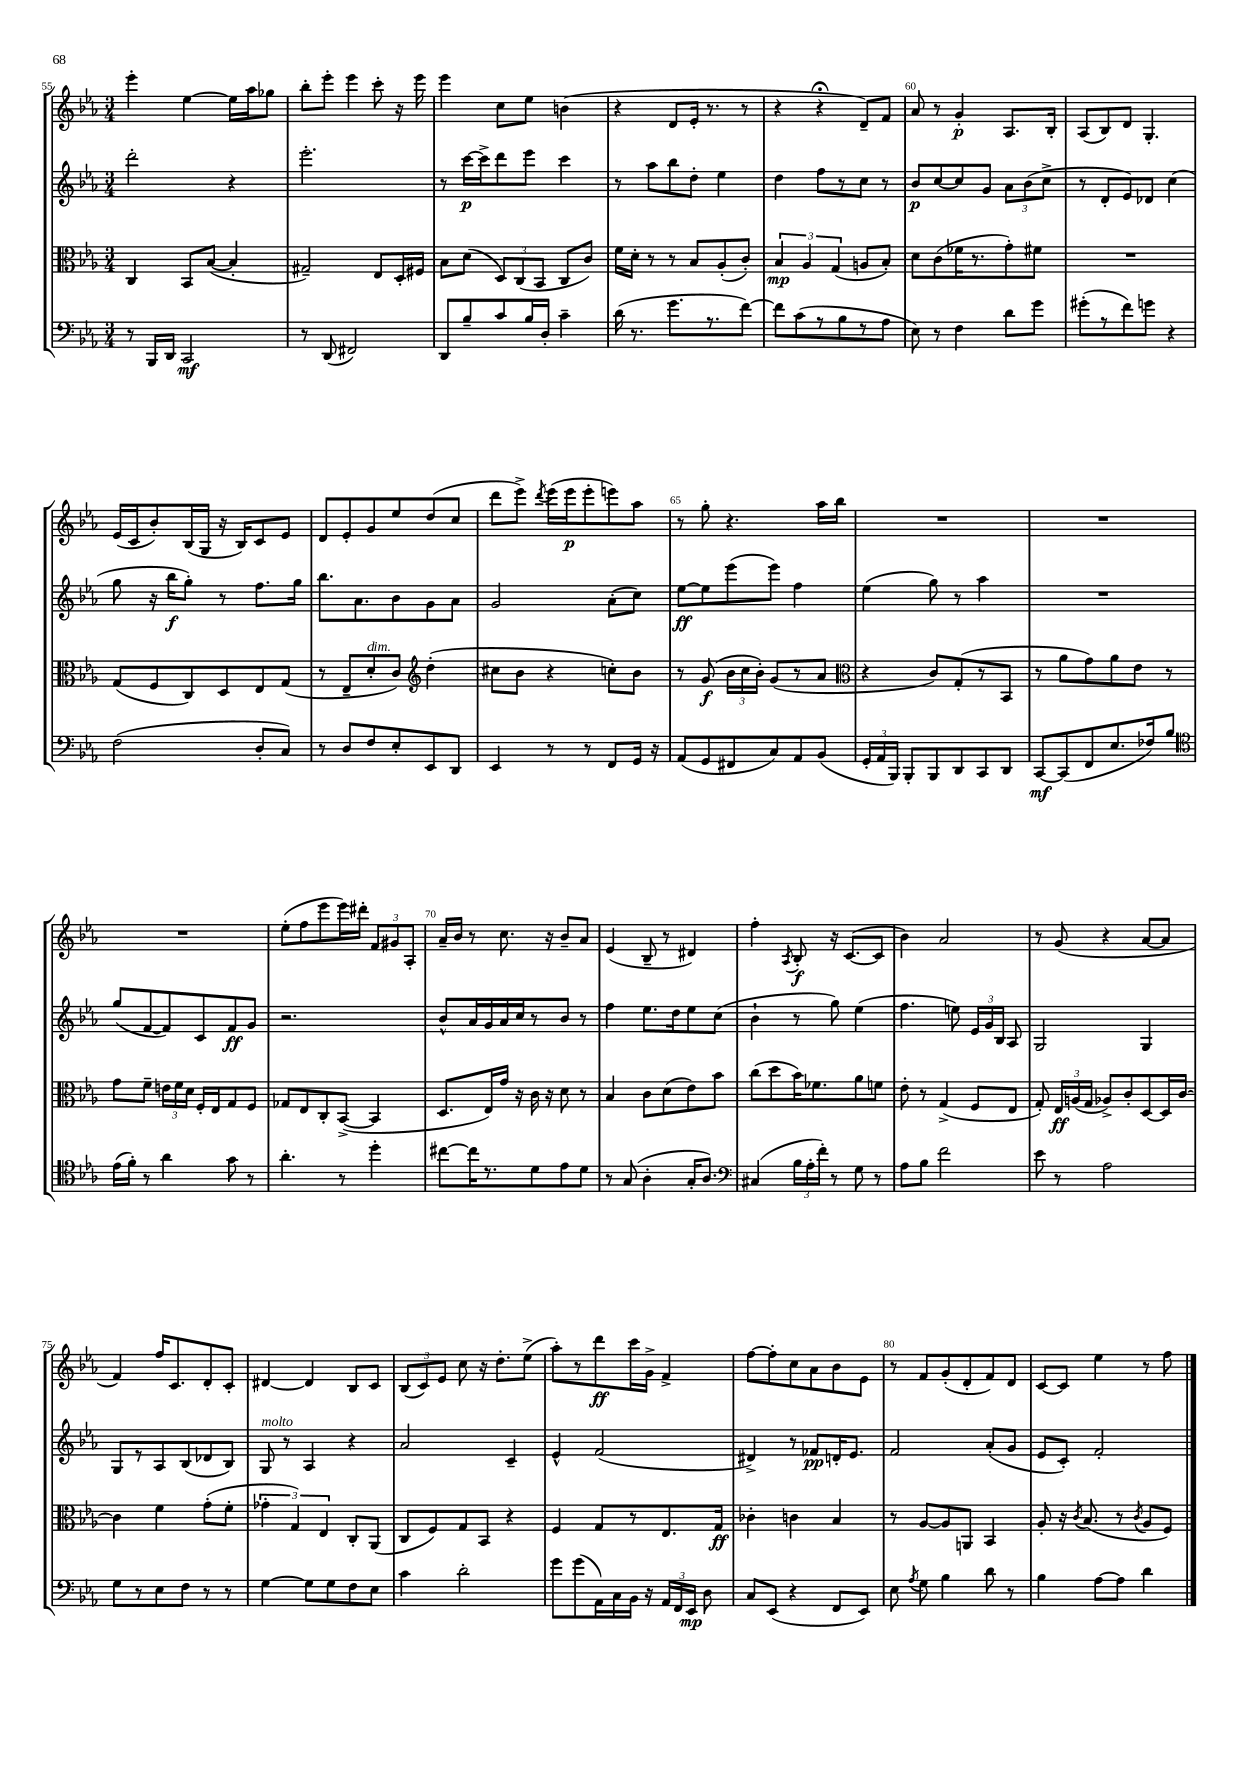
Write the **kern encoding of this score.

**kern	**dynam	**kern	**dynam	**kern	**dynam	**kern	**dynam
*part4	*part4	*part3	*part3	*part2	*part2	*part1	*part1
*staff4	*staff4	*staff3	*staff3	*staff2	*staff2	*staff1	*staff1
*clefF4	*	*clefC3	*	*clefG2	*	*clefG2	*
*k[b-e-a-]	*	*k[b-e-a-]	*	*k[b-e-a-]	*	*k[b-e-a-]	*
*M3/4	*	*M3/4	*	*M3/4	*	*M3/4	*
=55	=55	=55	=55	=55	=55	=55	=55
8r	.	4C/	.	2ddd'\	.	4eee-'\	.
16BBB-/LL	.	.	.	.	.	.	.
16DD/JJ	.	.	.	.	.	.	.
2CC/	mf	8BB-/L	.	.	.	[4ee-\	.
.	.	([8B-/J	.	.	.	.	.
.	.	4B-'/]	.	4r	.	16ee-\LL]	.
.	.	.	.	.	.	16aa-\J	.
.	.	.	.	.	.	8gg-X\J	.
=56	=56	=56	=56	=56	=56	=56	=56
8r	.	2G#X~/)	.	2.eee-'\	.	8bb-'\L	.
(8DD/	.	.	.	.	.	8eee-'\J	.
2FF#X/)	.	.	.	.	.	4eee-\	.
.	.	8E-/L	.	.	.	8ccc'\	.
.	.	16D'/L	.	.	.	16r	.
.	.	16F#X/JJ	.	.	.	16eee-\	.
=57	=57	=57	=57	=57	=57	=57	=57
8DD/L	.	8B-\L	.	8r	.	4eee-\	.
8B-~/	.	(8d\J	.	[16ccc\LL	p	.	.
.	.	.	.	16ccc^\J]	.	.	.
8c/	.	12D/L)	.	8ddd\	.	8cc\L	.
.	.	(12C/	.	.	.	.	.
16B-/L	.	.	.	8eee-\J	.	8ee-\J	.
.	.	12BB-/J	.	.	.	.	.
16D'/JJ	.	.	.	.	.	.	.
4c~\	.	8C/L	.	4ccc\	.	(4bn\	.
.	.	8c/J)	.	.	.	.	.
=58	=58	=58	=58	=58	=58	=58	=58
(16d\	.	16f\LL	.	8r	.	4r	.
8.r	.	16d'\JJ	.	.	.	.	.
.	.	8r	.	8aa-\L	.	.	.
8.g\L	.	8r	.	8bb-\	.	8d/L	.
.	.	8B-/L	.	8dd'\J	.	16e-'/Jk	.
8.r	.	.	.	.	.	8.r	.
.	.	(8A-'/	.	4ee-\	.	.	.
[8f\J)	.	8c'/J)	.	.	.	8r	.
=59	=59	=59	=59	=59	=59	=59	=59
8f\L]	.	6B-/	mp	4dd\	.	4r	.
(8c\	.	.	.	.	.	.	.
.	.	6A-/	.	.	.	.	.
8r	.	.	.	8ff\L	.	4r;<	.
.	.	(6G/	.	.	.	.	.
8B-\	.	.	.	8r	.	.	.
8r	.	8An/L	.	8cc\J	.	8d~/L)	.
8A-\J	.	8B-'/J)	.	8r	.	8f/J	.
=60	=60	=60	=60	=60	=60	=60	=60
8E-\)	.	8d\L	.	8b-/L	p	8a-/	.
8r	.	(8c\	.	[8cc/	.	8r	.
4F\	.	16f-X\K	.	8cc/]	.	4g'/	p
.	.	8.r	.	.	.	.	.
.	.	.	.	8g/J	.	.	.
8d\L	.	8g'\)	.	12a-\L	.	8.A-/L	.
.	.	.	.	(12b-\	.	.	.
8g\J	.	8f#X\J	.	.	.	.	.
.	.	.	.	12cc^\J	.	.	.
.	.	.	.	.	.	16B-'/Jk	.
=61	=61	=61	=61	=61	=61	=61	=61
(8g#X'\L	.	2.r	.	8r	.	(8A-/L	.
8r	.	.	.	8d'/L	.	8B-/)	.
8f\)	.	.	.	8e-/)	.	8d/J	.
8gn\J	.	.	.	8d-X/J	.	4.G'/	.
4r	.	.	.	(4cc\	.	.	.
!!LO:LB:g=z
=62	=62	=62	=62	=62	=62	=62	=62
(2F\	.	(8G/L	.	8gg\	.	(16e-/LL	.
.	.	.	.	.	.	16c/J	.
.	.	8F/	.	16r	.	8b-'/)	.
.	.	.	.	16bb-\KL	f	.	.
.	.	8C/)	.	8gg'\J)	.	(16B-/L	.
.	.	.	.	.	.	16G/JJ	.
.	.	8D/	.	8r	.	16r	.
.	.	.	.	.	.	16B-/KL)	.
8D'/L	.	8E-/	.	8.ff\L	.	8c/	.
8C/J)	.	(8G/J	.	.	.	8e-/J	.
.	.	.	.	16gg\Jk	.	.	.
=63	=63	=63	=63	=63	=63	=63	=63
8r	.	8r	.	8.bb-\L	.	8d/L	.
8D/L	.	8E-~/L	.	.	.	8e-'/	.
.	.	.	.	8.a-\	.	.	.
!	!	!LO:TX:a:i:t=dim.	!	!	!	!	!
8F/	.	8d'/	.	.	.	8g/	.
8E-'/	.	8c/J)	.	8b-\	.	8ee-/	.
*	*	*clefG2	*	*	*	*	*
8EE-/	.	(4dd'\	.	8g\	.	(8dd/	.
8DD/J	.	.	.	8a-\J	.	8cc/J	.
=64	=64	=64	=64	=64	=64	=64	=64
4EE-/	.	8cc#X\L	.	2g/	.	8ddd\L	.
.	.	8b-\J	.	.	.	8eee-^\J)	.
.	.	.	.	.	.	8qddd/	.
8r	.	4r	.	.	.	(16eee-\LL	.
.	.	.	.	.	.	16eee-\J	p
8r	.	.	.	.	.	8eee-'\	.
8FF/L	.	8ccn'\L)	.	(8a-'\L	.	8eeen\)	.
16GG/Jk	.	8b-\J	.	8cc\J)	.	8aa-\J	.
16r	.	.	.	.	.	.	.
=65	=65	=65	=65	=65	=65	=65	=65
(8AA-/L	.	8r	.	[8ee-\L	ff	8r	.
8GG/	.	(8g/	f	8ee-\]	.	8gg'\	.
8FF#X/	.	24b-\LL	.	(8eee-\	.	4.r	.
.	.	24cc\	.	.	.	.	.
.	.	24b-'\JJ)	.	.	.	.	.
8C/)	.	(8g/L	.	8eee-\J)	.	.	.
8AA-/	.	8r	.	4ff\	.	.	.
(8BB-/J	.	8a-/J	.	.	.	16aa-\LL	.
.	.	.	.	.	.	16bb-\JJ	.
=66	=66	=66	=66	=66	=66	=66	=66
*	*	*clefC3	*	*	*	*	*
24GG'/LL	.	4r	.	(4ee-\	.	2.r	.
24AA-/	.	.	.	.	.	.	.
24BBB-/JJ)	.	.	.	.	.	.	.
8BBB-'/L	.	.	.	.	.	.	.
8BBB-/	.	8c/L)	.	8gg\)	.	.	.
8DD/	.	(8G'/	.	8r	.	.	.
8CC/	.	8r	.	4aa-\	.	.	.
8DD/J	.	8BB-/J	.	.	.	.	.
=67	=67	=67	=67	=67	=67	=67	=67
[8CC/L	mf	8r	.	2.r	.	2.r	.
(8CC/]	.	8a-\L	.	.	.	.	.
8FF/	.	8g\)	.	.	.	.	.
8.E-/	.	8a-\	.	.	.	.	.
.	.	8e-\J	.	.	.	.	.
16F-X/k)	.	.	.	.	.	.	.
8B-/J	.	8r	.	.	.	.	.
!!LO:LB:g=z
=68	=68	=68	=68	=68	=68	=68	=68
*clefC4	*	*	*	*	*	*	*
(16e-\LL	.	8g\L	.	(8gg/L	.	2.r	.
16f'\JJ)	.	.	.	.	.	.	.
8r	.	8f~\J	.	[8f/	.	.	.
4a-\	.	24en\LL	.	8f/])	.	.	.
.	.	24f\	.	.	.	.	.
.	.	24d\JJ	.	.	.	.	.
.	.	16F'/LL	.	8c/	.	.	.
.	.	16E-/J	.	.	.	.	.
8g\	.	8G/	.	8f/	ff	.	.
8r	.	8F/J	.	8g/J	.	.	.
=69	=69	=69	=69	=69	=69	=69	=69
4.a-'\	.	8G-X/L	.	2.r	.	(8ee-'\L	.
.	.	8E-/	.	.	.	8ff\	.
.	.	8C'/	.	.	.	8eee-\	.
8r	.	([8BB-^/J	.	.	.	16eee-\L)	.
.	.	.	.	.	.	16ddd#X'\JJ	.
4dd'\	.	4BB-/]	.	.	.	12f/L	.
.	.	.	.	.	.	12g#X/	.
.	.	.	.	.	.	12A-'/J	.
=70	=70	=70	=70	=70	=70	=70	=70
[8cc#X\L	.	8.D/L	.	8b-^^/L	.	16a-~/LL	.
.	.	.	.	.	.	16b-/JJ	.
16cc#\K]	.	.	.	16a-/L	.	8r	.
8.r	.	16E-/L)	.	16g/	.	.	.
.	.	16g/JJ	.	16a-/	.	8.cc\	.
.	.	16r	.	16cc/J	.	.	.
8d\	.	16c\	.	8r	.	.	.
.	.	16r	.	.	.	16r	.
8e-\	.	8d\	.	8b-/J	.	8b-~/L	.
8d\J	.	8r	.	8r	.	8a-/J	.
=71	=71	=71	=71	=71	=71	=71	=71
8r	.	4B-/	.	4ff\	.	(4e-/	.
(8G/	.	.	.	.	.	.	.
4A-'\	.	8c\L	.	8.ee-\L	.	8B-~/	.
.	.	(8d\	.	.	.	8r	.
.	.	.	.	16dd\k	.	.	.
16G'/KL	.	8e-\)	.	8ee-\	.	4d#X/)	.
8.A-/J)	.	.	.	.	.	.	.
.	.	8b-\J	.	(8cc\J	.	.	.
=72	=72	=72	=72	=72	=72	=72	=72
*clefF4	*	*	*	*	*	*	*
(4C#X/	.	(8cc\L	.	4b-`\	.	4ff'\	.
.	.	8dd\	.	.	.	.	.
.	.	.	.	.	.	8qA-/	.
24B-\LL	.	16b-\K)	.	8r	.	8B-'/	f
24A-'\	.	.	.	.	.	.	.
.	.	8.f-X\	.	.	.	.	.
24f'\JJ)	.	.	.	.	.	.	.
8r	.	.	.	8gg\)	.	16r	.
.	.	.	.	.	.	([8.c/L	.
8G\	.	8a-\	.	(4ee-\	.	.	.
8r	.	8fn\J	.	.	.	8c/J]	.
=73	=73	=73	=73	=73	=73	=73	=73
8A-\L	.	8e-'\	.	4.ff\	.	4b-\)	.
8B-\J	.	8r	.	.	.	.	.
2f\	.	(4G^/	.	.	.	2a-/	.
.	.	.	.	8een\)	.	.	.
.	.	8F/L	.	24e-/LL	.	.	.
.	.	.	.	24g/	.	.	.
.	.	.	.	24B-/JJ	.	.	.
.	.	8E-/J	.	8A-/	.	.	.
=74	=74	=74	=74	=74	=74	=74	=74
8e-\	.	8G'/)	.	2G/	.	8r	.
8r	.	24E-/LL	ff	.	.	(8g/	.
.	.	(24An/	.	.	.	.	.
.	.	24G/JJ	.	.	.	.	.
2A-\	.	8A-X^/L)	.	.	.	4r	.
.	.	8c'/	.	.	.	.	.
.	.	[8D/	.	4G/	.	[8a-/L	.
.	.	16D/L]	.	.	.	8a-/J]	.
.	.	[16c/JJ	.	.	.	.	.
!!LO:LB:g=z
=75	=75	=75	=75	=75	=75	=75	=75
8G\L	.	4c\]	.	8G/L	.	4f/)	.
8r	.	.	.	8r	.	.	.
8E-\	.	4f\	.	8A-/	.	16ff/KL	.
.	.	.	.	.	.	8.c/	.
8F\J	.	.	.	(8B-/	.	.	.
8r	.	(8g'\L	.	8d-X/	.	8d'/	.
8r	.	8f'\J	.	8B-/J)	.	8c'/J	.
=76	=76	=76	=76	=76	=76	=76	=76
!	!	!	!	!LO:TX:a:i:t=molto	!	!	!
[4G\	.	6g-X'\	.	8G/	.	[4d#X/	.
.	.	.	.	8r	.	.	.
.	.	6G/)	.	.	.	.	.
8G\L]	.	.	.	4A-/	.	4d#/]	.
.	.	6E-/	.	.	.	.	.
8G\	.	.	.	.	.	.	.
8F\	.	8C'/L	.	4r	.	8B-/L	.
8E-\J	.	(8AA-/J	.	.	.	8c/J	.
=77	=77	=77	=77	=77	=77	=77	=77
4c\	.	8C/L	.	2a-/	.	(12B-/L	.
.	.	.	.	.	.	12c/)	.
.	.	8F/)	.	.	.	.	.
.	.	.	.	.	.	12e-/J	.
2d'\	.	8G/	.	.	.	8cc\	.
.	.	8BB-/J	.	.	.	16r	.
.	.	.	.	.	.	8.dd'\L	.
.	.	4r	.	4c~/	.	.	.
.	.	.	.	.	.	(8ee-^\J	.
=78	=78	=78	=78	=78	=78	=78	=78
8g\L	.	4F/	.	4e-^^/	.	8aa-'\L)	.
(8g\	.	.	.	.	.	8r	.
16AA-\L)	.	8G/L	.	(2f/	.	8ddd\	ff
16C\	.	.	.	.	.	.	.
16BB-\JJ	.	8r	.	.	.	16ccc\L	.
16r	.	.	.	.	.	16g^\JJ	.
24AA-/LL	.	8.E-/	.	.	.	4f^/	.
24FF/	.	.	.	.	.	.	.
24EE-/JJ	mp	.	.	.	.	.	.
8D\	.	.	.	.	.	.	.
.	.	16G/Jk	ff	.	.	.	.
=79	=79	=79	=79	=79	=79	=79	=79
8C/L	.	4c-X'\	.	4d#X^/)	.	[8ff\L	.
(8EE-/J	.	.	.	.	.	8ff'\]	.
4r	.	4cn\	.	8r	.	8cc\	.
.	.	.	.	8f-X/L	pp	8a-\	.
8FF/L	.	4B-/	.	16dn'/K	.	8b-\	.
.	.	.	.	8.e-/J	.	.	.
8EE-/J)	.	.	.	.	.	8e-\J	.
=80	=80	=80	=80	=80	=80	=80	=80
8E-\	.	8r	.	2f/	.	8r	.
8qA-/	.	.	.	.	.	.	.
8G\	.	[8A-/L	.	.	.	8f/L	.
4B-\	.	8A-/]	.	.	.	(8g'/	.
.	.	8AAn/J	.	.	.	8d'/	.
8d\	.	4BB-/	.	(8a-'/L	.	8f/)	.
8r	.	.	.	8g/J	.	8d/J	.
=81	=81	=81	=81	=81	=81	=81	=81
4B-\	.	8A-'/	.	8e-/L	.	[8c/L	.
.	.	16r	.	8c'/J)	.	8c/J]	.
.	.	8qc/	.	.	.	.	.
.	.	(8.B-/	.	.	.	.	.
[8A-\L	.	.	.	2f'/	.	4ee-\	.
8A-\J]	.	8r	.	.	.	.	.
.	.	8qc/	.	.	.	.	.
4d\	.	8A-/L	.	.	.	8r	.
.	.	8F/J)	.	.	.	8ff\	.
==	==	==	==	==	==	==	==
*-	*-	*-	*-	*-	*-	*-	*-
